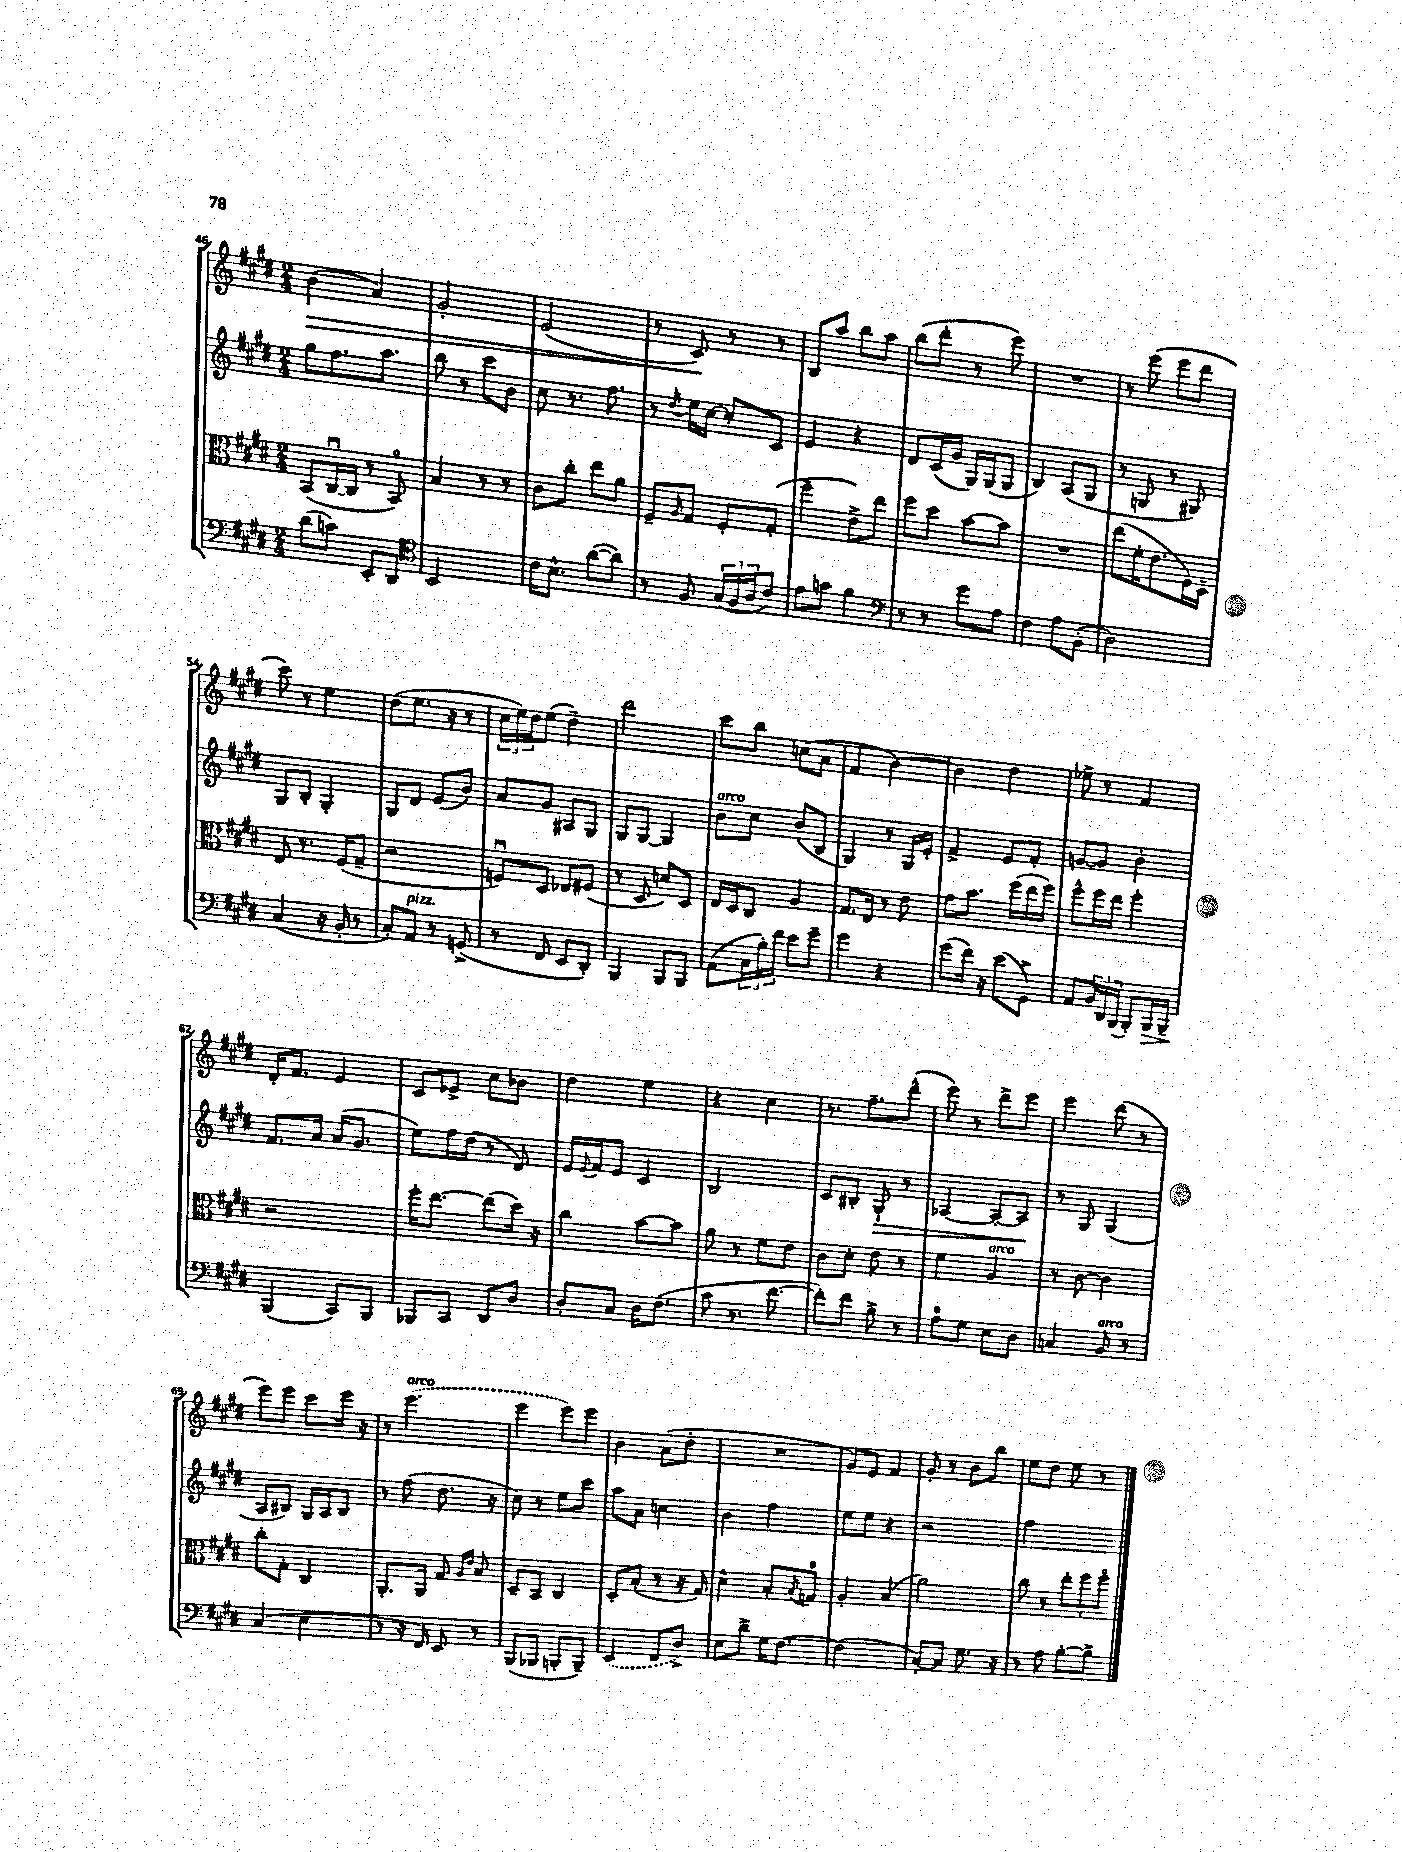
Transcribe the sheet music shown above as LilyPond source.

<<
\new StaffGroup <<
\new Staff = "s0" {
    \clef treble \key e \major \numericTimeSignature \time 2/4
    b'4\>( a'4) |
    gis'2-. |
    e'2( |
    r8 cis'8\!) r8 r8 |
    b8 a''8 b''8 a''8 |
    b''8( dis'''8-. r8 e'''8) |
    R2 |
    r8 e'''8( e'''8 dis'''8 |
    cis'''8) r8 e''4 |
    dis''8( e''8. r16 r8 |
    \tuplet 3/2 { cis''16 e''16) dis''16 } e''8( dis''4--) |
    dis'''2 |
    cis'''8 b''8 c''8( a'8 |
    fis'4 b'4~) |
    b'4 dis''4 |
    ees''8-> r8 fis'4 |
    dis'16-. fis'8. e'4 |
    cis'8 ees'8-> cis''8 bes'8 |
    dis''4 e''4 |
    r4 cis''4 |
    r8. fis''8.-- dis'''8-^( |
    e'''8) r8 dis'''8-> e'''8 |
    e'''4 dis'''8( r8 |
    e'''8) e'''8 cis'''8 e'''16 r16 |
    r8 \once \slurDashed e'''4.^\markup { \italic "arco" }( |
    e'''4 e'''8) e'''8 |
    b'4 a'8( dis''8-. |
    R2 |
    gis'8) e'8 fis'4 |
    gis'8-. r8 b'8 b''8 |
    e''8 dis''8 e''8 r8 \bar "|." |
}
\new Staff = "s1" {
    \clef treble \key e \major \numericTimeSignature \time 2/4
    gis''8 fis''8. a''8. |
    b''8 r8 cis'''8 b'8 |
    cis''8 r8. fis''8. |
    r8 \acciaccatura { dis''8 } e''16 cis''16~ cis''8-. cis'8 |
    e'4 r4 |
    dis'8 cis'16( gis'16 gis16) gis16( gis8 |
    b4) a8( gis8 |
    r8 g8 r8 gis8) |
    gis8 b8-. gis4-. |
    gis8 dis'8 e'8( b'8) |
    a'8 gis'8 ais8 gis8 |
    gis8 gis8~ gis4 |
    b'8^\markup { \italic "arco" } cis''8 b'8( b8 |
    gis4) r8 gis16 e'16-. |
    fis'4-> e'8 fis'8-. |
    g'8~ g'8 b'4-. |
    fis'8. a'16 a'16( gis'8. |
    e''8) fis''16 dis''16( r8 dis'8) |
    e'16 \appoggiatura { e'8 } fis'16 e'8 cis'4 |
    b2 |
    cis'8 bis8-. gis8-!\> r8 |
    aes4~ aes8~-. aes8\! |
    r8 gis8 gis4( |
    a8 bis8) gis16 a16 bis8 |
    r8 fis''8( dis''8. r16 |
    cis''8) r8 e''8 cis'''8 |
    a''8 a'8 c''4 |
    b'4 fis''4 |
    e''8 e''8 r4 |
    r2 |
    fis''2 \bar "|." |
}
\new Staff = "s2" {
    \clef alto \key e \major \numericTimeSignature \time 2/4
    b,8( cis16~\downbow cis16 r8 b,8\flageolet) |
    b4 r8 r8 |
    cis'8 cis''8-. e''8 a'8 |
    fis8-- \grace { a16 } gis8 fis8-. gis8-.( |
    fis''4-- e'8->) e''8 |
    fis''8 dis''8 b'8~ b'8 |
    R2 |
    e''8( fis'16-. e'8. fis16) dis16-- |
    e8 r8. fis16( gis8-- |
    r2 |
    f8\downbow) dis8 ees8 fis8( |
    r8 dis8 d'8) dis8 |
    e16 dis16 cis8 a4 |
    gis8. e16 r8 e'8 |
    gis'8 b'8. fis''16( e''16 fis''16) |
    fis''8-^ fis''16 e''16 fis''4-. |
    r2 |
    fis''16-. e''8.~ e''8( dis''16) r16 |
    cis''4 b'8~ b'8 |
    a'8 r8 fis'8 e'8 |
    cis'8 dis'8-. e'8 r8 |
    fis'4 a4^\markup { \italic "arco" } |
    r8 cis'8~ cis'4 |
    cis''8-. gis8-. cis4 |
    a,8.-. a,16 gis8 \grace { a16 e'16 } b8 |
    dis8-- b,8 cis4 |
    dis8-. b8-.( r8 r16 gis16) |
    dis'4-^ b8-. \acciaccatura { b8 } g8-0 |
    a4-. b4( |
    a'2) |
    cis''8 r8 \tuplet 3/2 { e''8-. fis''8 fis''8\flageolet } \bar "|." |
}
\new Staff = "s3" {
    \clef bass \key e \major \numericTimeSignature \time 2/4
    dis'8( c'8) e,8-. dis,8 |
    \clef tenor b,2 |
    cis'16 b8.-^ a'8~( a'8) |
    r8 fis8 \tuplet 3/2 { gis16( fis16 a16 } cis'8) |
    e'8 g'8 fis'4 |
    \clef bass r8 r8 gis'8 a8 |
    fis4 a8 b,8-.( |
    dis2) |
    cis4( r16 b,16-. r8 |
    cis8-.) a,8^\markup { \italic "pizz." } r8 g,8->( |
    r8 fis,8 e,8 dis,8-.) |
    b,,4 b,,8 b,,8 |
    a,8( \tuplet 3/2 { cis16 b16-.) fis'16 } e'8 gis'8-- |
    gis'4 r4 |
    gis'8( fis'16) r16 e'8( gis,8->) |
    a,8 \tuplet 3/2 { b,16 dis,16 b,,16( } b,,8-.) b,,16\> b,,16-- |
    b,,4\!( cis,8) b,,8 |
    bes,,8 cis,8 dis,8 dis8 |
    dis8-. cis8 dis16 fis8.( |
    cis'8 r8. fis'8.~ |
    fis'8-.) fis'8 b8-> r8 |
    a8-0 gis8 e8 dis8 |
    c4 b,8^\markup { \italic "arco" } r8 |
    cis4( e4 |
    r8 r16 fis,16) e,8 r8 |
    b,,8( bes,,8 b,,8-. b,,8--) |
    \once \slurDashed e,4( fis,8 dis8->) |
    e8 dis'8-> gis16 fis8.~ |
    fis2( |
    cis8~-.) cis8 gis8. r16 |
    r8 a8 b8~-. b8-> \bar "|." |
}
>>
>>
\layout { \context { \Score currentBarNumber = #46 } }
